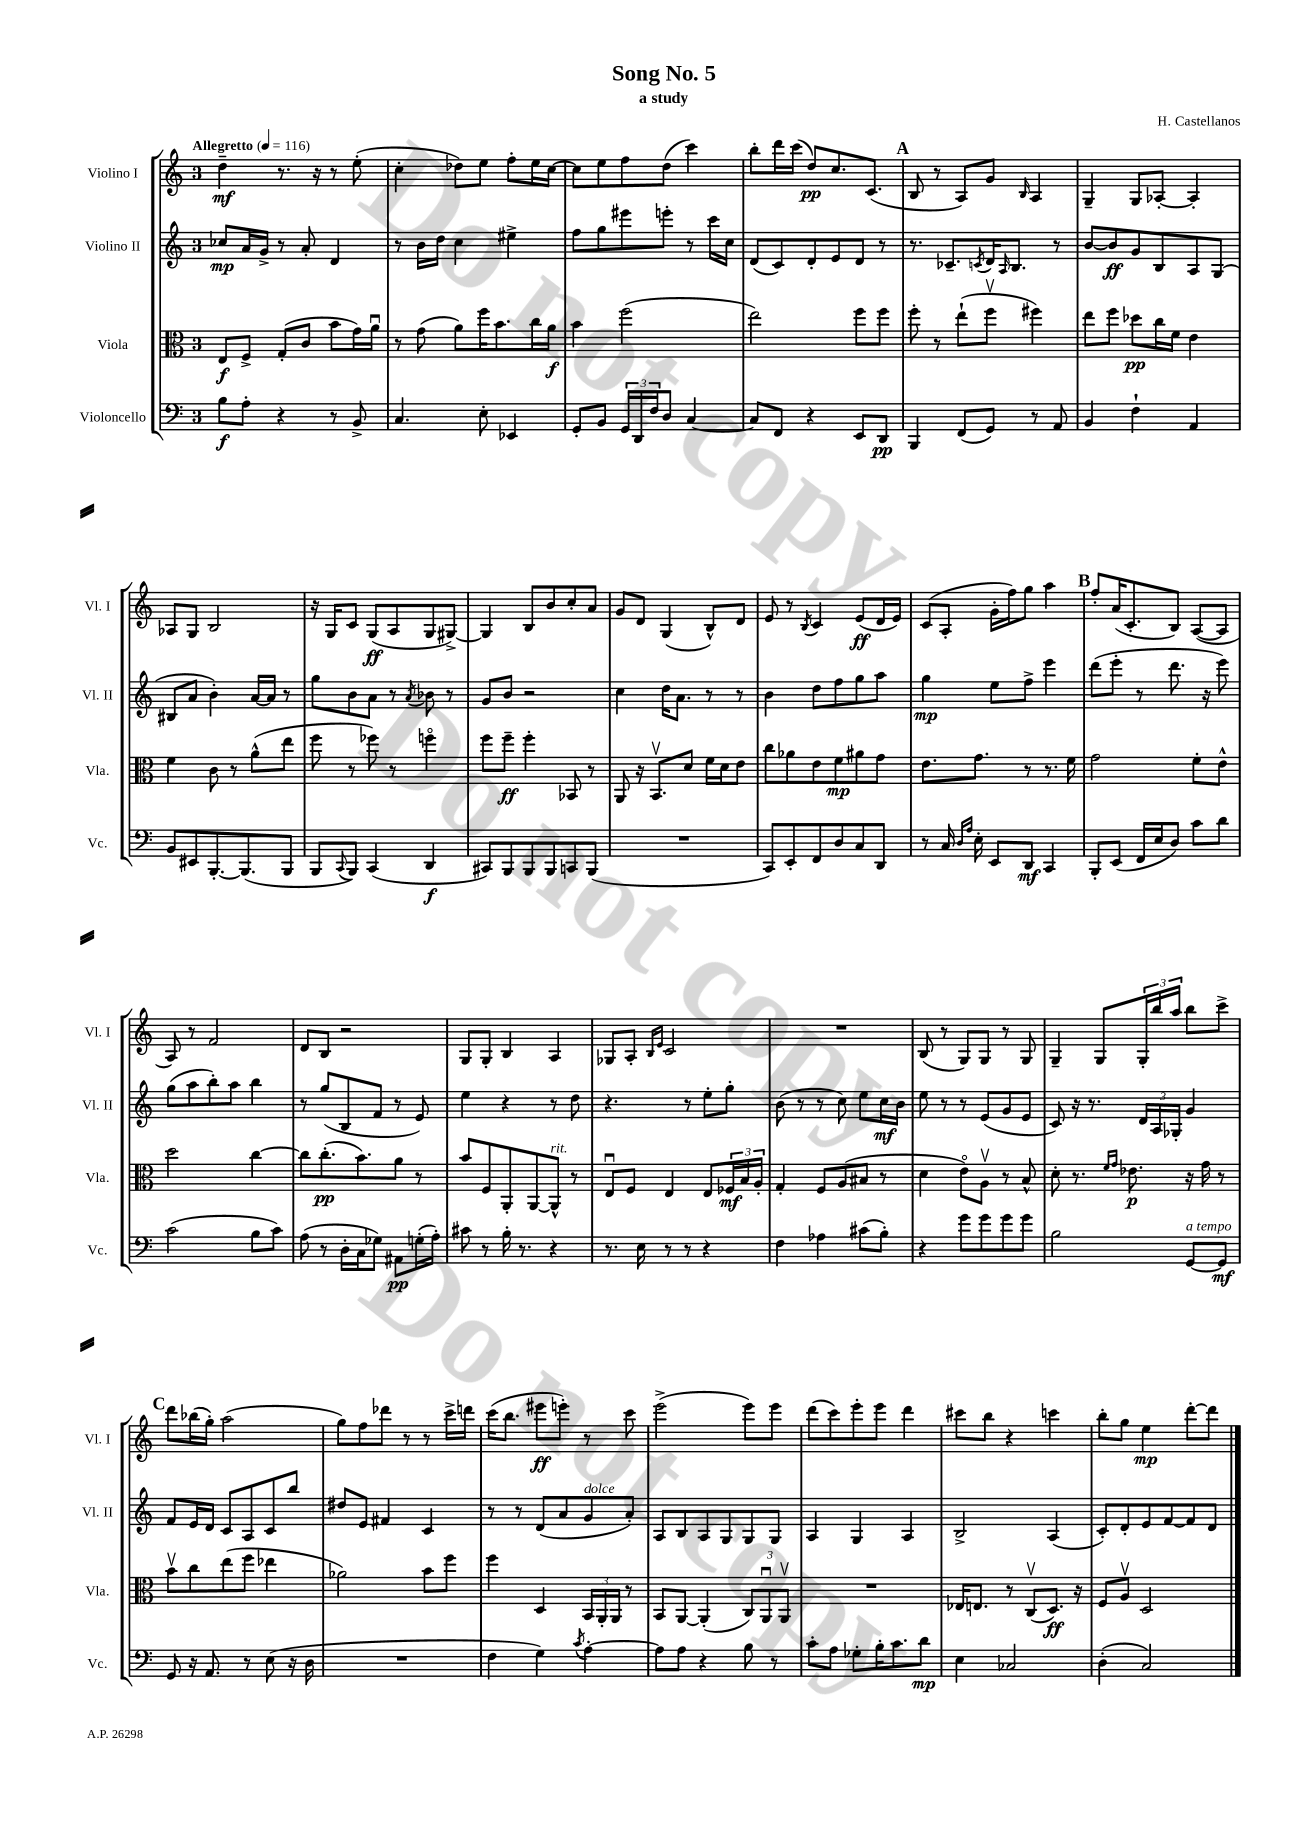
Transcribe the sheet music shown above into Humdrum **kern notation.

**kern	**dynam	**kern	**dynam	**kern	**dynam	**kern	**dynam
*part4	*part4	*part3	*part3	*part2	*part2	*part1	*part1
*staff4	*staff4	*staff3	*staff3	*staff2	*staff2	*staff1	*staff1
*I"Violoncello	*	*I"Viola	*	*I"Violino II	*	*I"Violino I	*
*I'Vc.	*	*I'Vla.	*	*I'Vl. II	*	*I'Vl. I	*
*clefF4	*	*clefC3	*	*clefG2	*	*clefG2	*
*k[]	*	*k[]	*	*k[]	*	*k[]	*
*M3/4	*	*M3/4	*	*M3/4	*	*M3/4	*
*MM116	*	*MM116	*	*MM116	*	*MM116	*
=1	=1	=1	=1	=1	=1	=1	=1
!	!	!	!	!	!	!LO:TX:a:B:t=Allegretto	!
8B\L	f	8E/L	f	8cc-X/L	mp	4dd~\	mf
8A'\J	.	8F^/J	.	16a/L	.	.	.
.	.	.	.	16g^/JJ	.	.	.
4r	.	(8G'/L	.	8r	.	8.r	.
.	.	8c/J	.	8a'/	.	.	.
.	.	.	.	.	.	16r	.
8r	.	8b\L	.	4d/	.	8r	.
8BB^/	.	16g\L)	.	.	.	(8ee'\	.
.	.	16au\JJ	.	.	.	.	.
=2	=2	=2	=2	=2	=2	=2	=2
4.C/	.	8r	.	8r	.	4cc'\	.
.	.	(8g\	.	16b\LL	.	.	.
.	.	.	.	16dd\JJ	.	.	.
.	.	8a\L)	.	4cc\	.	8dd-X\L)	.
8E'\	.	16ff\K	.	.	.	8ee\J	.
.	.	8.b\	.	.	.	.	.
4EE-X/	.	.	.	4ee#X^\	.	8ff'\L	.
.	.	16cc\L	.	.	.	16ee\L	.
.	.	16a\JJ	f	.	.	[16cc\JJ	.
=3	=3	=3	=3	=3	=3	=3	=3
8GG'/L	.	4b\	.	8ff\L	.	8cc\L]	.
8BB/J	.	.	.	8gg\	.	8ee\	.
24GG/LL	.	(2ff\	.	8eee#X\	.	8ff\	.
24DD/	.	.	.	.	.	.	.
24F/J	.	.	.	.	.	.	.
8D/J	.	.	.	8eeen'\J	.	(8dd\J	.
[4C/	.	.	.	8r	.	4ccc\)	.
.	.	.	.	16ccc\LL	.	.	.
.	.	.	.	16cc\JJ	.	.	.
=4	=4	=4	=4	=4	=4	=4	=4
8C/L]	.	2ee\)	.	(8d/L	.	8bb'\L	.
8FF/J	.	.	.	8c/)	.	16ddd\L	.
.	.	.	.	.	.	(16ccc\JJ	.
4r	.	.	.	8d'/	.	8dd/L)	pp
.	.	.	.	8e/	.	8.cc/	.
8EE/L	.	8ff\L	.	8d/J	.	.	.
.	.	.	.	.	.	(8.c/J	.
8DD/J	pp	8ff\J	.	8r	.	.	.
!!LO:REH:place=s1:t=A
=5	=5	=5	=5	=5	=5	=5	=5
4BBB/	.	8ff'\	.	8.r	.	8B/	.
.	.	8r	.	.	.	8r	.
.	.	.	.	8.c-X~/L	.	.	.
(8FF/L	.	(8ee`\L	.	.	.	8A/L)	.
.	.	.	.	8qcn/	.	.	.
8GG/J)	.	8ffv\J	.	16d/K	.	8g/J	.
.	.	.	.	16qqA/	.	.	.
.	.	.	.	8.B/J	.	.	.
.	.	.	.	.	.	16qqB/	.
8r	.	4ff#X\)	.	.	.	4A/	.
8AA/	.	.	.	8r	.	.	.
=6	=6	=6	=6	=6	=6	=6	=6
4BB/	.	8ee\L	.	[8b/L	.	4G~/	.
.	.	8ff\J	.	8b/]	ff	.	.
4F`\	.	8dd-X\L	pp	8g/	.	8G/L	.
.	.	16cc\L	.	8B/	.	[8A-X'/J	.
.	.	16f\JJ	.	.	.	.	.
4AA/	.	4e\	.	8A/	.	4A-'/]	.
.	.	.	.	(8G/J	.	.	.
!!LO:LB:g=z
=7	=7	=7	=7	=7	=7	=7	=7
8BB/L	.	4f\	.	8B#X/L	.	8A-X/L	.
8EE#X/	.	.	.	8a/J	.	8G/J	.
[8.BBB'/	.	8c\	.	4b'\)	.	2B/	.
.	.	8r	.	.	.	.	.
(8.BBB/]	.	.	.	.	.	.	.
.	.	(8a^^\L	.	[16a/LL	.	.	.
.	.	.	.	16a/JJ]	.	.	.
8BBB/J	.	8ee\J	.	8r	.	.	.
=8	=8	=8	=8	=8	=8	=8	=8
8BBB/L	.	8ff\	.	8gg\L	.	16r	.
.	.	.	.	.	.	16G/KL	.
8qqCC/	.	.	.	.	.	.	.
8BBB/J)	.	8r	.	8b\	.	8c/J	.
(4CC/	.	8ff-X\)	.	8a\J	.	(8G/L	ff
.	.	8r	.	8r	.	8A/	.
.	.	.	.	8qa/	.	.	.
4DD/	f	4ffn\	.	8b-X\	.	8G/	.
.	.	.	.	8r	.	[8G#X^/J)	.
=9	=9	=9	=9	=9	=9	=9	=9
8CC#X/L)	.	8ff\L	.	8g/L	.	4G#/]	.
8BBB/	.	8ff~\J	ff	8b/J	.	.	.
8BBB/	.	4ff'\	.	2r	.	8B/L	.
8BBB/	.	.	.	.	.	8b/	.
8CCn/	.	8BB-X/	.	.	.	8cc'/	.
(8BBB/J	.	8r	.	.	.	8a/J	.
=10	=10	=10	=10	=10	=10	=10	=10
2.r	.	8AA/	.	4cc\	.	8g/L	.
.	.	16r	.	.	.	8d/J	.
.	.	8.BBv/L	.	.	.	.	.
.	.	.	.	16dd\KL	.	(4G/	.
.	.	.	.	8.a\J	.	.	.
.	.	8d/J	.	.	.	.	.
.	.	16f\LL	.	8r	.	8B^^/L)	.
.	.	16d\J	.	.	.	.	.
.	.	8e\J	.	8r	.	8d/J	.
=11	=11	=11	=11	=11	=11	=11	=11
8CC/L)	.	8cc\L	.	4b\	.	8e/	.
8EE'/	.	8a-X\	.	.	.	8r	.
.	.	.	.	.	.	8qB/	.
8FF/	.	8e\	.	8dd\L	.	4c/	.
8D/	.	8f\	mp	8ff\	.	.	.
8C/	.	8a#X\	.	8gg\	.	(8e/L	ff
8DD/J	.	8g\J	.	8aa\J	.	16d/L	.
.	.	.	.	.	.	16e/JJ)	.
=12	=12	=12	=12	=12	=12	=12	=12
8r	.	8.e\L	.	4gg\	mp	(8c/L	.
16C/	.	.	.	.	.	8A'/J	.
16qqD/LL	.	.	.	.	.	.	.
16qqA/JJ	.	.	.	.	.	.	.
16E'\	.	8.g\J	.	.	.	.	.
8EE/L	.	.	.	8ee\L	.	16g'\LL	.
.	.	.	.	.	.	16ff\J)	.
8DD/J	mf	8r	.	8ff^\J	.	8gg\J	.
4CC/	.	8.r	.	4eee\	.	4aa\	.
.	.	16f\	.	.	.	.	.
!!LO:REH:place=s1:t=B
=13	=13	=13	=13	=13	=13	=13	=13
8BBB'/L	.	2g\	.	(8ddd\L	.	8ff'/L	.
(8EE/J	.	.	.	8eee'\J	.	(16a/K	.
.	.	.	.	.	.	8.c'/	.
16FF/LL	.	.	.	8r	.	.	.
16E/J	.	.	.	.	.	.	.
8D/J)	.	.	.	8.ddd\	.	8B/J)	.
8c\L	.	8f'\L	.	.	.	([8A/L	.
.	.	.	.	16r	.	.	.
8d\J	.	8e^^\J	.	8eee\)	.	8A/J]	.
!!LO:LB:g=z
=14	=14	=14	=14	=14	=14	=14	=14
(2c\	.	2dd\	.	(8gg\L	.	8A/)	.
.	.	.	.	8aa\	.	8r	.
.	.	.	.	8bb'\)	.	2f/	.
.	.	.	.	8aa\J	.	.	.
8B\L	.	[4cc\	.	4bb\	.	.	.
8c\J)	.	.	.	.	.	.	.
=15	=15	=15	=15	=15	=15	=15	=15
(8A\	.	8cc\L]	.	8r	.	8d/L	.
8r	.	(8.cc'\	pp	(8gg/L	.	8B/J	.
16D'\LL	.	.	.	8B/	.	2r	.
16C\J	.	8.b\)	.	.	.	.	.
8G-X\J)	.	.	.	8f/J	.	.	.
8AA#X\L	pp	8a\J	.	8r	.	.	.
(16Gn'\L	.	8r	.	8e/)	.	.	.
16A'\JJ)	.	.	.	.	.	.	.
=16	=16	=16	=16	=16	=16	=16	=16
8c#X\	.	8b/L	.	4ee\	.	8G/L	.
8r	.	8F/	.	.	.	8G'/J	.
16B'\	.	8AA'/	.	4r	.	4B/	.
8.r	.	.	.	.	.	.	.
.	.	[8AA/	.	.	.	.	.
!	!	!LO:TX:a:i:t=rit.	!	!	!	!	!
4r	.	8AA^^/J]	.	8r	.	4A/	.
.	.	8r	.	8dd\	.	.	.
=17	=17	=17	=17	=17	=17	=17	=17
8.r	.	8Eu/L	.	4.r	.	8G-X/L	.
.	.	8F/J	.	.	.	8A'/J	.
16E\	.	.	.	.	.	.	.
.	.	.	.	.	.	16qqB/LL	.
.	.	.	.	.	.	16qqe/JJ	.
8r	.	4E/	.	.	.	2c/	.
8r	.	.	.	8r	.	.	.
4r	.	8E/L	.	8ee'\L	.	.	.
.	.	24F-X/L	mf	8gg'\J	.	.	.
.	.	24B/	.	.	.	.	.
.	.	24A'/JJ	.	.	.	.	.
=18	=18	=18	=18	=18	=18	=18	=18
4F\	.	4G'/	.	(8b\	.	2.r	.
.	.	.	.	8r	.	.	.
4A-X\	.	8F/L	.	8r	.	.	.
.	.	(8A/	.	8cc\)	.	.	.
(8c#X\L	.	8B#X/J	.	8ee\L	.	.	.
8B'\J)	.	8r	.	16cc\L	mf	.	.
.	.	.	.	16b\JJ	.	.	.
=19	=19	=19	=19	=19	=19	=19	=19
4r	.	4d\	.	8ee\	.	(8B/	.
.	.	.	.	8r	.	8r	.
8g\L	.	8e\L)	.	8r	.	8G/L)	.
8g\	.	8Av\J	.	(8e/L	.	8G/J	.
8g\	.	8r	.	8g/	.	8r	.
8g\J	.	8B^^/	.	8e/J	.	8G/	.
=20	=20	=20	=20	=20	=20	=20	=20
2B\	.	8d'\	.	8c/)	.	4G~/	.
.	.	8.r	.	16r	.	.	.
.	.	.	.	8.r	.	.	.
.	.	.	.	.	.	8G/L	.
.	.	16qqf/LL	.	.	.	.	.
.	.	16qqg/JJ	.	.	.	.	.
.	.	8.e-X\	p	.	.	.	.
.	.	.	.	24d/LL	.	24G'/L	.
.	.	.	.	24A/	.	24bb/	.
.	.	.	.	24G-X'/JJ	.	24aa/JJ	.
!LO:TX:a:i:t=a tempo	!	!	!	!	!	!	!
[8GG/L	.	16r	.	4g/	.	8bb\L	.
.	.	16g\	.	.	.	.	.
8GG/J]	mf	8r	.	.	.	8ccc^\J	.
!!LO:LB:g=z
!!LO:REH:place=s1:t=C
=21	=21	=21	=21	=21	=21	=21	=21
8GG/	.	8bv\L	.	8f/L	.	8ddd\L	.
16r	.	8cc\	.	16e/L	.	(16bb-X\L	.
8.AA/	.	.	.	16d/JJ	.	16gg'\JJ)	.
.	.	(8ee\	.	8c/L	.	(2aa\	.
8r	.	8ff\J	.	8A/	.	.	.
(8E\	.	4ee-X\	.	8c/	.	.	.
16r	.	.	.	8bb/J	.	.	.
16D\	.	.	.	.	.	.	.
=22	=22	=22	=22	=22	=22	=22	=22
2.r	.	2a-X\)	.	8dd#X/L	.	8gg\L)	.
.	.	.	.	8e/J	.	8ff\	.
.	.	.	.	4f#X/	.	8ddd-X\J	.
.	.	.	.	.	.	8r	.
.	.	8b\L	.	4c/	.	8r	.
.	.	8ff\J	.	.	.	16ccc^\LL	.
.	.	.	.	.	.	16dddn\JJ	.
=23	=23	=23	=23	=23	=23	=23	=23
4F\	.	4ff\	.	8r	.	(16ccc\KL	.
.	.	.	.	.	.	8.bb\J	.
.	.	.	.	8r	.	.	.
4G\)	.	4D/	.	(8d/L	.	8eee#X\L	ff
.	.	.	.	8a/	.	8eeen'\J)	.
8qc/	.	.	.	.	.	.	.
!	!	!	!	!LO:TX:a:i:t=dolce	!	!	!
[4A'\	.	24BB/LL	.	8g/	.	8r	.
.	.	24AA'/	.	.	.	.	.
.	.	24AA/JJ	.	.	.	.	.
.	.	8r	.	8a'/J)	.	8ccc\	.
=24	=24	=24	=24	=24	=24	=24	=24
8A\L]	.	8BB/L	.	8A/L	.	(2eee^\	.
8A\J	.	[8AA/J	.	8B/	.	.	.
4r	.	(4AA'/]	.	8A/	.	.	.
.	.	.	.	8G/	.	.	.
8B\	.	12C/L)	.	8G/	.	8eee\L)	.
.	.	12AAu/	.	.	.	.	.
8r	.	.	.	8G/J	.	8eee\J	.
.	.	12AAv/J	.	.	.	.	.
=25	=25	=25	=25	=25	=25	=25	=25
8c'\L	.	2.r	.	4A/	.	(8ddd\L	.
8A\J	.	.	.	.	.	8ccc\)	.
8G-X'\L	.	.	.	4G/	.	8eee'\	.
16B'\K	.	.	.	.	.	8eee\J	.
8.c\	.	.	.	.	.	.	.
.	.	.	.	4A/	.	4ddd\	.
8d\J	mp	.	.	.	.	.	.
=26	=26	=26	=26	=26	=26	=26	=26
4E\	.	16E-X/KL	.	2B^/	.	8ccc#X\L	.
.	.	8.En/J	.	.	.	.	.
.	.	.	.	.	.	8bb\J	.
2C-X/	.	8r	.	.	.	4r	.
.	.	(8Cv/L	.	.	.	.	.
.	.	8.D/J)	ff	(4A/	.	4cccn\	.
.	.	16r	.	.	.	.	.
=27	=27	=27	=27	=27	=27	=27	=27
(4D'\	.	8F/L	.	8c'/L)	.	8bb'\L	.
.	.	8Av/J	.	8d'/	.	8gg\J	.
2C/)	.	2D/	.	8e/	.	4ee\	mp
.	.	.	.	[8f/	.	.	.
.	.	.	.	8f/]	.	[8ddd'\L	.
.	.	.	.	8d/J	.	8ddd\J]	.
==	==	==	==	==	==	==	==
*-	*-	*-	*-	*-	*-	*-	*-
